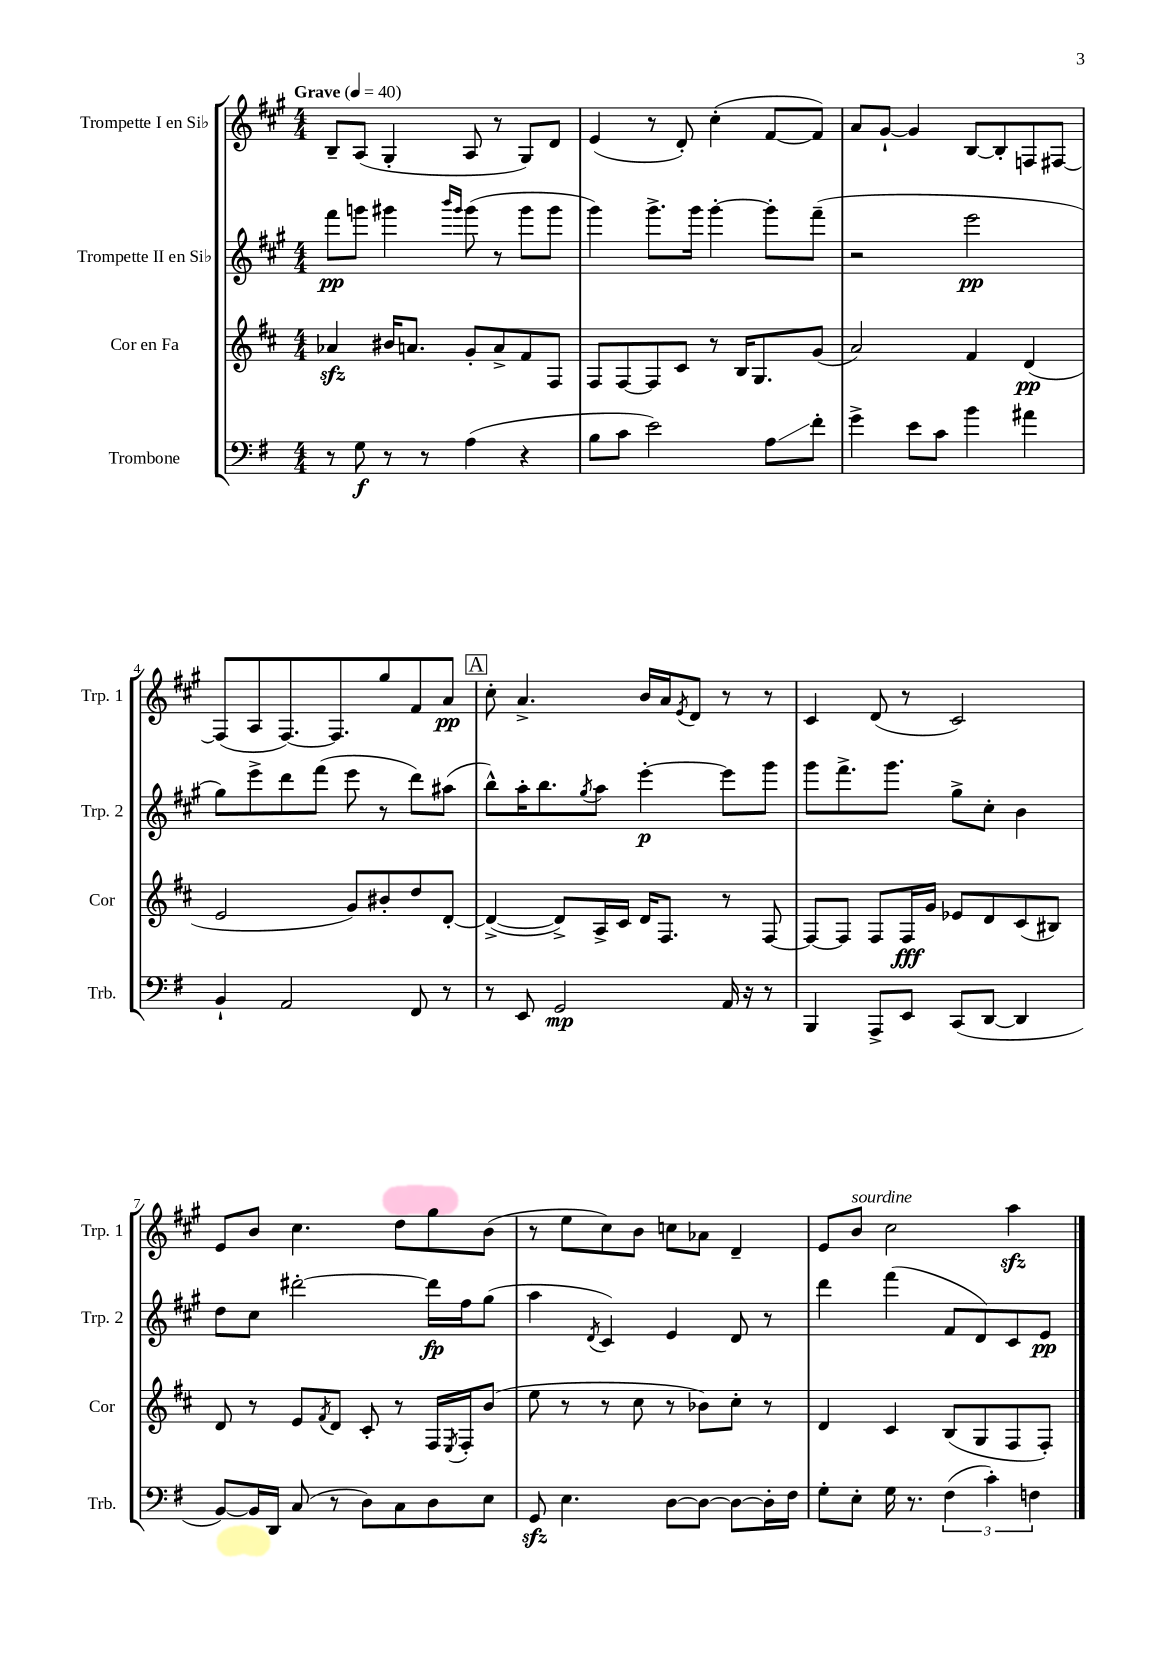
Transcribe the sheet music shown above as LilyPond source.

<<
\new StaffGroup <<
\new Staff = "s0" \with { instrumentName = "Trompette I en Sib" shortInstrumentName = "Trp. 1" } {
    \clef treble \key a \major \numericTimeSignature \time 4/4 \tempo "Grave" 4 = 40
    b8-- a8( gis4-. a8 r8 gis8) d'8 |
    e'4( r8 d'8-.) cis''4-.( fis'8~ fis'8) |
    a'8 gis'8~-! gis'4 b8~ b8-. f8 fis8~ |
    fis8( a8 fis8.~) fis8. gis''8 fis'8 a'8\pp |
    \mark \markup { \box "A" } cis''8-. a'4.-> b'16 a'16 \acciaccatura { e'8 } d'8 r8 r8 |
    cis'4 d'8( r8 cis'2) |
    e'8 b'8 cis''4. d''8 gis''8 b'8( |
    r8 e''8 cis''8) b'8 c''8 aes'8 d'4-- |
    e'8 b'8^\markup { \italic "sourdine" } cis''2 a''4\sfz \bar "|." |
}
\new Staff = "s1" \with { instrumentName = "Trompette II en Sib" shortInstrumentName = "Trp. 2" } {
    \clef treble \key a \major \numericTimeSignature \time 4/4
    fis'''8\pp g'''8 gis'''4 \grace { b'''16 gis'''16 } gis'''8( r8 gis'''8 gis'''8 |
    gis'''4) gis'''8.-> gis'''16 gis'''4~-. gis'''8-. fis'''8--( |
    r2 e'''2\pp |
    gis''8) e'''8-> d'''8 fis'''8( e'''8 r8 d'''8) ais''8( |
    \mark \markup { \box "A" } b''8-^) a''16-. b''8. \acciaccatura { gis''8 } a''8 e'''4~-.\p e'''8 gis'''8 |
    gis'''8 fis'''8.-> gis'''8. gis''8-> cis''8-. b'4 |
    d''8 cis''8 dis'''2~-. dis'''16\fp fis''16 gis''8( |
    a''4 \acciaccatura { d'8 } cis'4) e'4 d'8 r8 |
    d'''4 fis'''4( fis'8 d'8) cis'8 e'8\pp \bar "|." |
}
\new Staff = "s2" \with { instrumentName = "Cor en Fa" shortInstrumentName = "Cor" } {
    \clef treble \key d \major \numericTimeSignature \time 4/4
    aes'4\sfz bis'16 a'8. g'8-. a'8-> fis'8 fis8 |
    fis8 fis8~ fis8 cis'8 r8 b16 g8. g'8( |
    a'2) fis'4 d'4\pp( |
    e'2 g'8) bis'8-. d''8 d'8~-. |
    \mark \markup { \box "A" } d'4~->( d'8->) a16-> cis'16 d'16 fis8. r8 fis8~ |
    fis8~ fis8 fis8 fis16\fff g'16 ees'8 d'8 cis'8( bis8) |
    d'8 r8 e'8 \acciaccatura { fis'8 } d'8 cis'8-. r8 fis16 \acciaccatura { e8 } fis16-. b'8( |
    e''8 r8 r8 cis''8 r8 bes'8) cis''8-. r8 |
    d'4 cis'4 b8( g8 fis8 fis8-.) \bar "|." |
}
\new Staff = "s3" \with { instrumentName = "Trombone" shortInstrumentName = "Trb." } {
    \clef bass \key g \major \numericTimeSignature \time 4/4
    r8 g8\f r8 r8 a4( r4 |
    b8 c'8 e'2) a8\glissando fis'8-. |
    g'4-> e'8 c'8 b'4 ais'4 |
    b,4-! a,2 fis,8 r8 |
    \mark \markup { \box "A" } r8 e,8 g,2\mp a,16 r16 r8 |
    b,,4 a,,8-> e,8 c,8( d,8~ d,4 |
    b,8~) b,16 d,16 c8( r8 d8) c8 d8 e8 |
    g,8\sfz e4. d8~ d8~ d8~ d16-. fis16 |
    g8-. e8-. g16 r8. \tuplet 3/2 { fis4( c'4-.) f4 } \bar "|." |
}
>>
>>
